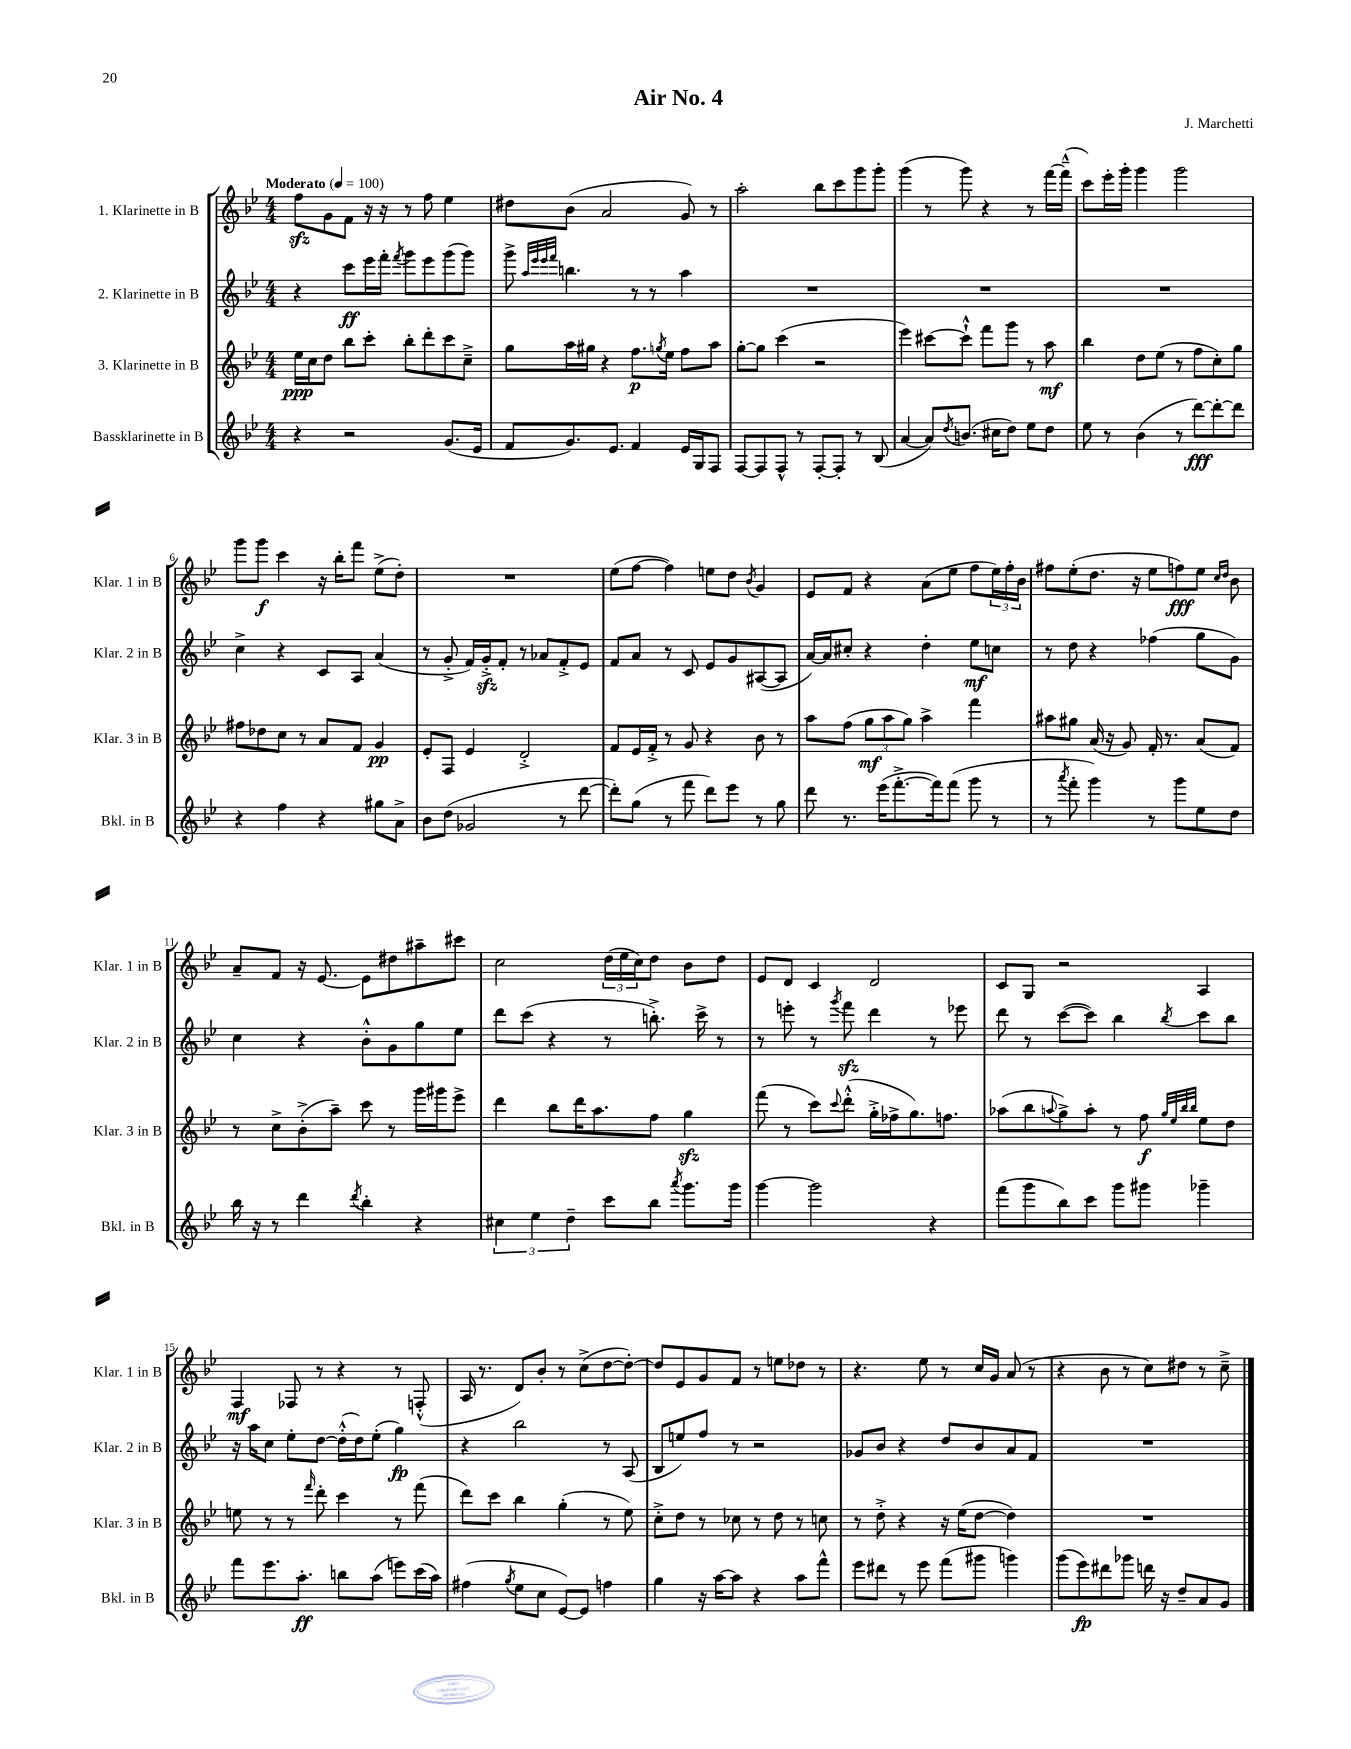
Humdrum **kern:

**kern	**dynam	**kern	**dynam	**kern	**dynam	**kern	**dynam
*part4	*part4	*part3	*part3	*part2	*part2	*part1	*part1
*staff4	*staff4	*staff3	*staff3	*staff2	*staff2	*staff1	*staff1
*I"Bassklarinette in B	*	*I"3. Klarinette in B	*	*I"2. Klarinette in B	*	*I"1. Klarinette in B	*
*I'Bkl. in B	*	*I'Klar. 3 in B	*	*I'Klar. 2 in B	*	*I'Klar. 1 in B	*
*clefG2	*	*clefG2	*	*clefG2	*	*clefG2	*
*k[b-e-]	*	*k[b-e-]	*	*k[b-e-]	*	*k[b-e-]	*
*M4/4	*	*M4/4	*	*M4/4	*	*M4/4	*
*MM100	*	*MM100	*	*MM100	*	*MM100	*
=1	=1	=1	=1	=1	=1	=1	=1
!	!	!	!	!	!	!LO:TX:a:B:t=Moderato	!
4r	.	16ee-\LL	ppp	4r	.	8ffzz\L	.
.	.	16cc\J	.	.	.	.	.
.	.	8dd\J	.	.	.	8g\	.
2r	.	8bb-\L	.	8ccc\L	ff	8f\J	.
.	.	8ccc'\J	.	16eee-\L	.	16r	.
.	.	.	.	16fff'\JJ	.	16r	.
.	.	.	.	8qfff/	.	.	.
.	.	8bb-'\L	.	8ggg\L	.	8r	.
.	.	8ddd'\	.	8eee-\	.	8ff\	.
(8.g/L	.	8ccc\	.	(8ggg\	.	4ee-\	.
.	.	8cc~^\J	.	8ggg\J)	.	.	.
16e-/Jk	.	.	.	.	.	.	.
=2	=2	=2	=2	=2	=2	=2	=2
8f/L	.	8gg\L	.	8ggg^\	.	8dd#X\L	.
.	.	.	.	32qqaa/LLL	.	.	.
.	.	.	.	32qqeee-/	.	.	.
.	.	.	.	32qqeee-/	.	.	.
.	.	.	.	32qqfff/JJJ	.	.	.
8.g/)	.	16aa\L	.	4.bbn\	.	(8b-\J	.
.	.	16gg#X\JJ	.	.	.	.	.
.	.	4r	.	.	.	2a/	.
8.e-/J	.	.	.	.	.	.	.
4f/	.	8.ff\L	p	8r	.	.	.
.	.	.	.	8r	.	.	.
.	.	8qggn/	.	.	.	.	.
.	.	16ee-\Jk	.	.	.	.	.
16e-/LL	.	8ff\L	.	4aa\	.	8g/)	.
16G/J	.	.	.	.	.	.	.
8F/J	.	8aa\J	.	.	.	8r	.
=3	=3	=3	=3	=3	=3	=3	=3
[8F/L	.	[8gg'\L	.	1r	.	2aa'\	.
8F/]	.	8gg\J]	.	.	.	.	.
8F^^/J	.	(4ccc\	.	.	.	.	.
8r	.	.	.	.	.	.	.
[8F'/L	.	2r	.	.	.	8bb-\L	.
8F'/J]	.	.	.	.	.	8ccc\	.
8r	.	.	.	.	.	8ggg\	.
(8B-/	.	.	.	.	.	8ggg'\J	.
=4	=4	=4	=4	=4	=4	=4	=4
[4a/	.	4eee-\)	.	1r	.	(4ggg\	.
8a/L])	.	[8ccc#X\L	.	.	.	8r	.
8qdd/	.	.	.	.	.	.	.
(8.bn/J	.	8ccc#`^^\J]	.	.	.	8ggg\)	.
.	.	8fff\L	.	.	.	4r	.
16cc#X\KL	.	.	.	.	.	.	.
8dd\J)	.	8ggg\J	.	.	.	.	.
8ee-\L	.	8r	.	.	.	8r	.
8dd\J	.	8aa\	mf	.	.	[16fff\LL	.
.	.	.	.	.	.	(16fff~^^\JJ]	.
=5	=5	=5	=5	=5	=5	=5	=5
8ee-\	.	4bb-\	.	1r	.	8ccc\L)	.
8r	.	.	.	.	.	16eee-'\L	.
.	.	.	.	.	.	16ggg'\JJ	.
(4b-\	.	8dd\L	.	.	.	4ggg\	.
.	.	(8ee-\J	.	.	.	.	.
8r	.	8r	.	.	.	2ggg\	.
[8ddd\L)	fff	8ff\L	.	.	.	.	.
8ddd'\_	.	8cc'\)	.	.	.	.	.
8ddd\J]	.	8gg\J	.	.	.	.	.
!!LO:LB:g=z
=6	=6	=6	=6	=6	=6	=6	=6
4r	.	8ff#X\L	.	4cc^\	.	8ggg\L	.
.	.	8dd-X\	.	.	.	8ggg\J	f
4ff\	.	8cc\J	.	4r	.	4ccc\	.
.	.	8r	.	.	.	.	.
4r	.	8a/L	.	8c/L	.	16r	.
.	.	.	.	.	.	16bb-'\KL	.
.	.	8f/J	.	8A/J	.	8fff\J	.
8gg#X\L	.	4g/	pp	(4a/	.	(8ee-^\L	.
8a^\J	.	.	.	.	.	8dd'\J)	.
=7	=7	=7	=7	=7	=7	=7	=7
8b-\L	.	8e-'/L	.	8r	.	1r	.
(8dd\J	.	8F/J	.	8g'^/	.	.	.
2g-X/	.	4e-/	.	16f/LL)	.	.	.
.	.	.	.	16gzz'^/J	.	.	.
.	.	.	.	8f'/J	.	.	.
.	.	2d'^/	.	8r	.	.	.
.	.	.	.	8a-X/L	.	.	.
8r	.	.	.	8f'^/	.	.	.
[8ddd\	.	.	.	8e-/J	.	.	.
=8	=8	=8	=8	=8	=8	=8	=8
8ddd'\L])	.	8f/L	.	8f/L	.	(8ee-\L	.
(8gg\J	.	16e-/L	.	8a/J	.	[8ff\J	.
.	.	16f'^/JJ	.	.	.	.	.
8r	.	8r	.	8r	.	4ff\])	.
8fff\	.	8g/	.	8c/	.	.	.
8ddd\L)	.	4r	.	8e-/L	.	8een\L	.
8eee-\J	.	.	.	8g/	.	8dd\J	.
.	.	.	.	.	.	8qb-/	.
8r	.	8b-\	.	([8A#X/	.	4g/	.
8gg\	.	8r	.	8A#/J]	.	.	.
=9	=9	=9	=9	=9	=9	=9	=9
8ddd\	.	8aa\L	.	[16a/LL)	.	8e-/L	.
.	.	.	.	16a/J]	.	.	.
8.r	.	(8ff\J	.	8cc#X'/J	.	8f/J	.
.	.	12gg\L	mf	4r	.	4r	.
(16eee-\KL	.	.	.	.	.	.	.
.	.	12aa\	.	.	.	.	.
[8.fff'^\	.	.	.	.	.	.	.
.	.	12gg\J)	.	.	.	.	.
.	.	4aa^\	.	4dd'\	.	(8a\L	.
16fff\k])	.	.	.	.	.	.	.
(8fff\J	.	.	.	.	.	8ee-\J	.
8ggg\	.	4fff\	.	8ee-\L	mf	8ff\L	.
8r	.	.	.	8ccn\J	.	24ee-\L)	.
.	.	.	.	.	.	24ff'\	.
.	.	.	.	.	.	24b-\JJ	.
=10	=10	=10	=10	=10	=10	=10	=10
8r	.	8aa#X\L	.	8r	.	8ff#X\L	.
8qaaa/	.	.	.	.	.	.	.
8fff'\	.	8gg#X\J	.	8dd\	.	(8ee-'\	.
4ggg\)	.	(16a/	.	4r	.	8.dd\J	.
.	.	16r	.	.	.	.	.
.	.	8g/)	.	.	.	.	.
.	.	.	.	.	.	16r	.
8r	.	16f'/	.	(4ff-X\	.	8ee-\L	.
.	.	8.r	.	.	.	.	.
8ggg\L	.	.	.	.	.	8ffn\)	fff
8ee-\	.	(8a/L	.	8gg\L	.	8ee-\J	.
.	.	.	.	.	.	16qqcc/LL	.
.	.	.	.	.	.	16qqdd/JJ	.
8dd\J	.	8f/J)	.	8g\J)	.	8b-\	.
!!LO:LB:g=z
=11	=11	=11	=11	=11	=11	=11	=11
16bb-\	.	8r	.	4cc\	.	8a~/L	.
16r	.	.	.	.	.	.	.
8r	.	8cc^\L	.	.	.	8f/J	.
4ddd\	.	(8b-'^\	.	4r	.	16r	.
.	.	.	.	.	.	[8.e-/	.
.	.	8aa~\J)	.	.	.	.	.
8qddd/	.	.	.	.	.	.	.
4bb-'\	.	8ccc\	.	8b-'^^\L	.	8e-\L]	.
.	.	8r	.	8g\	.	8dd#X\	.
4r	.	16ggg\LL	.	8gg\	.	8aa#X~\	.
.	.	16ggg#X\J	.	.	.	.	.
.	.	8eee-^\J	.	8ee-\J	.	8ccc#X\J	.
=12	=12	=12	=12	=12	=12	=12	=12
6cc#X\	.	4ddd\	.	8ddd\L	.	2cc\	.
.	.	.	.	(8ccc\J	.	.	.
6ee-\	.	.	.	.	.	.	.
.	.	8bb-\L	.	4r	.	.	.
6dd~\	.	.	.	.	.	.	.
.	.	16ddd\K	.	.	.	.	.
.	.	8.aa\	.	.	.	.	.
8ccc\L	.	.	.	8r	.	(24dd\LL	.
.	.	.	.	.	.	24ee-\	.
.	.	.	.	.	.	24cc\J)	.
8bb-\J	.	8ff\J	.	8.bbn'^\)	.	8dd\J	.
8qaaa/	.	.	.	.	.	.	.
8.ggg\L	.	4ggzz\	.	.	.	8b-\L	.
.	.	.	.	16ccc^\	.	.	.
.	.	.	.	8r	.	8dd\J	.
16ggg\Jk	.	.	.	.	.	.	.
=13	=13	=13	=13	=13	=13	=13	=13
[4ggg\	.	(8fff\	.	8r	.	8e-/L	.
.	.	8r	.	8eeen'\	.	8d/J	.
2ggg\]	.	8ccc\L)	.	8r	.	4c/	.
.	.	8qqccc/	.	8qggg/	.	.	.
.	.	(8ddd'^^\J	.	8fffzz\	.	.	.
.	.	16gg'^\LL	.	4ddd\	.	2d/	.
.	.	16ff-X^\J	.	.	.	.	.
.	.	8.gg\)	.	.	.	.	.
4r	.	.	.	8r	.	.	.
.	.	8.ffn\J	.	.	.	.	.
.	.	.	.	8eee-X\	.	.	.
=14	=14	=14	=14	=14	=14	=14	=14
(8fff\L	.	(8aa-X\L	.	8ddd\	.	8c/L	.
8ggg\	.	8bb-\	.	8r	.	8G/J	.
.	.	8qqaan/	.	.	.	.	.
8bb-\)	.	8gg^\)	.	([8ccc\L	.	2r	.
8ccc\J	.	8aa'\J	.	8ccc\J])	.	.	.
8ggg\L	.	8r	.	4bb-\	.	.	.
8ggg#X\J	.	8ff\	f	.	.	.	.
.	.	32qqgg/LLL	.	.	.	.	.
.	.	32qqee-/	.	.	.	.	.
.	.	32qqbb-/	.	.	.	.	.
.	.	32qqbb-/JJJ	.	8qbb-/	.	.	.
4ggg-X~\	.	8ee-\L	.	8ccc\L	.	4A/	.
.	.	8dd\J	.	8bb-\J	.	.	.
!!LO:LB:g=z
=15	=15	=15	=15	=15	=15	=15	=15
8fff\L	.	8een\	.	16r	.	4F/	mf
.	.	.	.	16aa\KL	.	.	.
8.eee-\	.	8r	.	8cc\J	.	.	.
.	.	8r	.	8ee-'\L	.	8F-X/	.
8.aa'\J	ff	.	.	.	.	.	.
.	.	16qqfff/	.	.	.	.	.
.	.	8ddd'\	.	[8dd\J	.	8r	.
8bbn\L	.	4ccc\	.	(16dd'^^\LL]	.	4r	.
.	.	.	.	16dd\J)	.	.	.
(8aa\J	.	.	.	(8ee-'\J	.	.	.
8eeen\L)	.	8r	.	4gg\)	fp	8r	.
(16ccc\L	.	(8fff\	.	.	.	(8Fn'^^/	.
16aa\JJ)	.	.	.	.	.	.	.
=16	=16	=16	=16	=16	=16	=16	=16
(4ff#X\	.	8ddd\L)	.	4r	.	16A/	.
.	.	.	.	.	.	8.r	.
.	.	8ccc\J	.	.	.	.	.
8qgg/	.	.	.	.	.	.	.
8ee-\L	.	4bb-\	.	2bb-\	.	8d/L)	.
8cc\J	.	.	.	.	.	8b-'/J	.
[8e-/L)	.	(4gg'\	.	.	.	8r	.
8e-/J]	.	.	.	.	.	(8cc^\L	.
4ffn\	.	8r	.	8r	.	[8dd\	.
.	.	8ee-\)	.	(8A/	.	8dd'\J_)	.
=17	=17	=17	=17	=17	=17	=17	=17
4gg\	.	8cc'^\L	.	8B-/L	.	8dd/L]	.
.	.	8dd\J	.	8een/)	.	8e-/	.
16r	.	8r	.	8ff/J	.	8g/	.
[16aa\KL	.	.	.	.	.	.	.
8aa\J]	.	8cc-X\	.	8r	.	8f/J	.
4r	.	8r	.	2r	.	8r	.
.	.	8dd\	.	.	.	8een\L	.
8aa\L	.	8r	.	.	.	8dd-X\J	.
8fff^^\J	.	8ccn\	.	.	.	8r	.
=18	=18	=18	=18	=18	=18	=18	=18
8eee-\L	.	8r	.	8g-X/L	.	4.r	.
8ddd#X\J	.	8dd'^\	.	8b-/J	.	.	.
8r	.	4r	.	4r	.	.	.
8eee-\	.	.	.	.	.	8ee-\	.
(8fff\L	.	16r	.	8dd/L	.	8r	.
.	.	(16ee-\KL	.	.	.	.	.
8ggg#X\J	.	[8dd\J	.	8b-/	.	16cc/LL	.
.	.	.	.	.	.	16g/JJ	.
4gggn\)	.	4dd\])	.	8a/	.	(8a/	.
.	.	.	.	8f/J	.	8r	.
=19	=19	=19	=19	=19	=19	=19	=19
(8ggg\L	.	1r	.	1r	.	4r	.
8eee-\)	fp	.	.	.	.	.	.
8ddd#X\	.	.	.	.	.	8b-\	.
8ggg-X\J	.	.	.	.	.	8r	.
16dddn\	.	.	.	.	.	8cc\L)	.
16r	.	.	.	.	.	.	.
8dd~/L	.	.	.	.	.	8dd#X\J	.
8a/	.	.	.	.	.	8r	.
8g/J	.	.	.	.	.	8cc~^\	.
==	==	==	==	==	==	==	==
*-	*-	*-	*-	*-	*-	*-	*-
